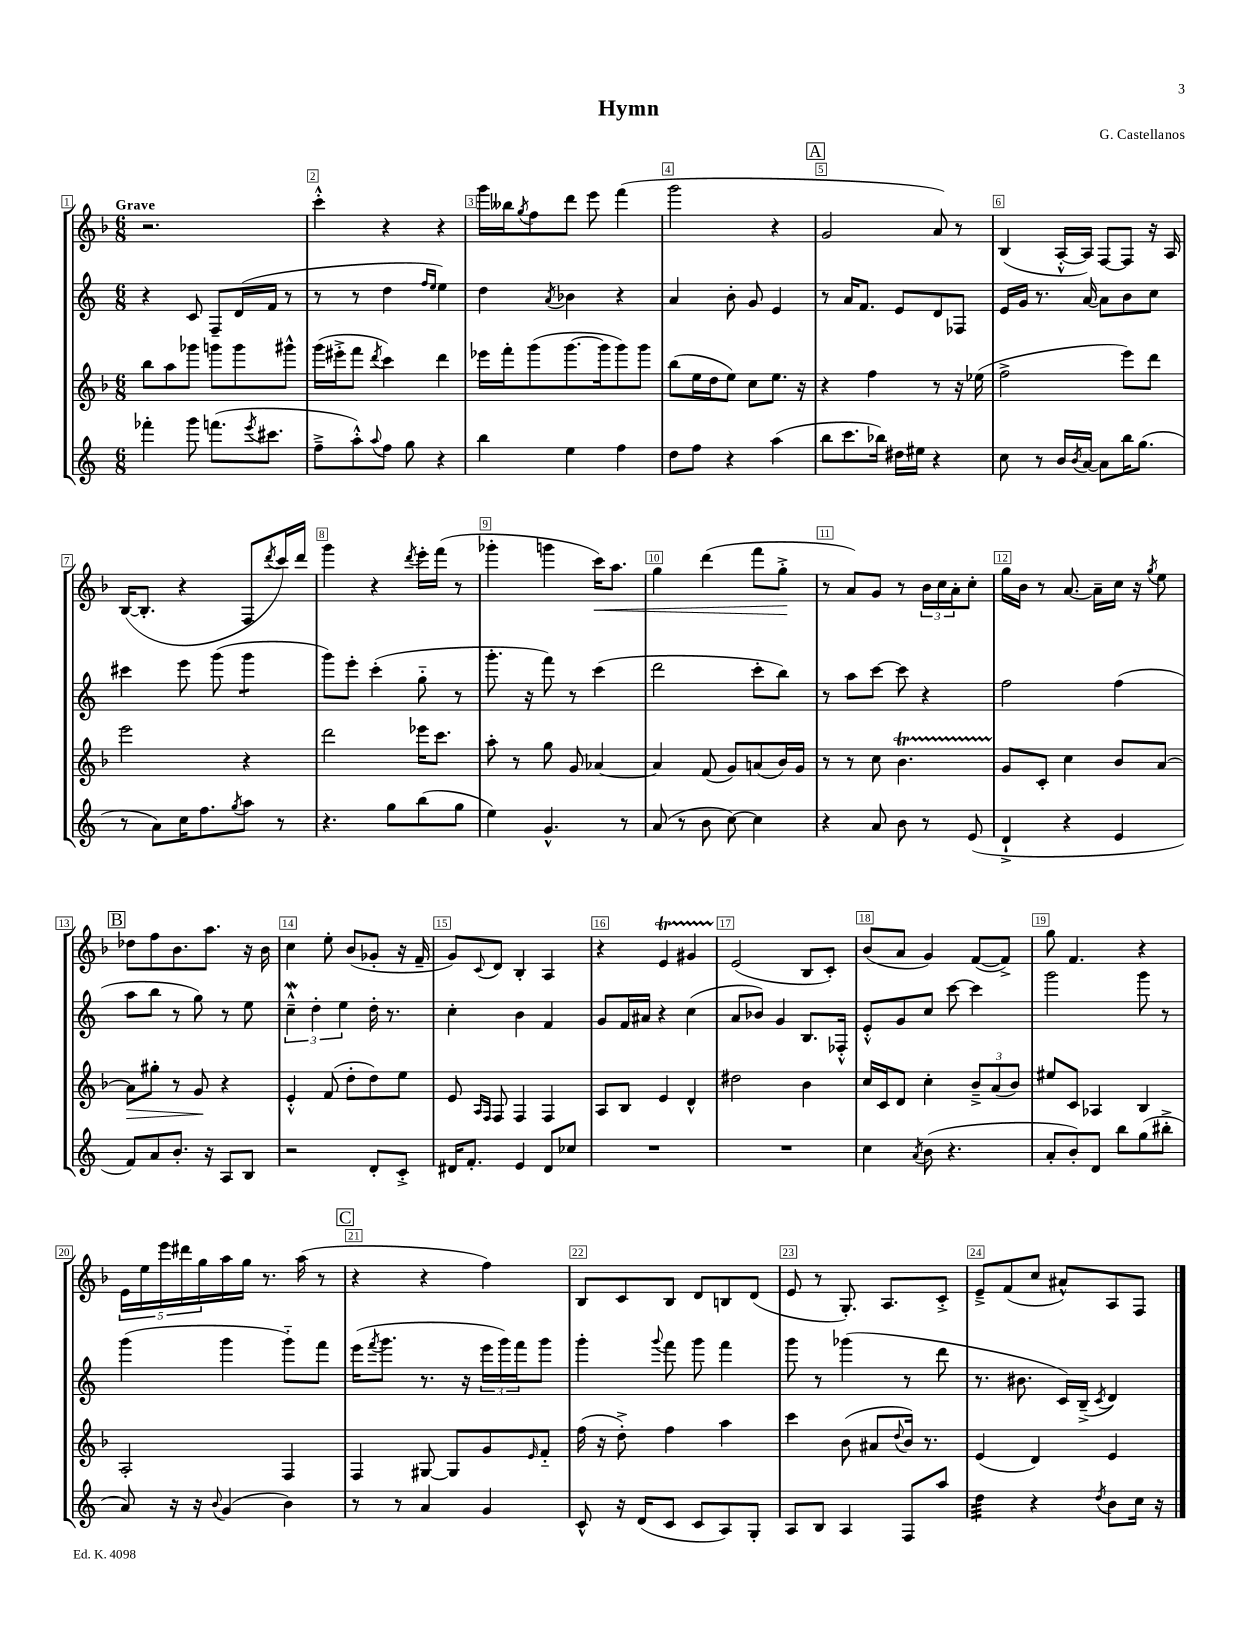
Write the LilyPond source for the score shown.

\header { title = "Hymn" composer = "G. Castellanos" }
<<
\new StaffGroup <<
\new Staff = "s0" {
    \clef treble \key f \major \numericTimeSignature \time 6/8 \tempo "Grave"
    r2. |
    c'''4-.-^ r4 r4 |
    g'''16 beses''16 \acciaccatura { g''8 } f''8 d'''8 e'''8 f'''4( |
    g'''2 r4 |
    \mark \markup { \box "A" } g'2 a'8) r8 |
    bes4( a16~-.-^ a16) f8~ f8 r16 a16 |
    bes16~( bes8.-. r4 f8 \acciaccatura { d'''8 } c'''16) d'''16 |
    g'''4 r4 \acciaccatura { d'''8 } e'''16-. f'''16( r8 |
    ges'''4-. g'''4 c'''16\<) a''8. |
    g''4 d'''4( f'''8 g''8-.->\! |
    r8 a'8) g'8 r8 \tuplet 3/2 { bes'16 c''16 a'16-. } c''8-. |
    g''16 bes'16 r8 a'8.~ a'16-- c''16 r16 \acciaccatura { g''8 } e''8 |
    \mark \markup { \box "B" } des''8 f''8 bes'8. a''8. r16 bes'16 |
    c''4 e''8-. bes'8( ges'8-. r16 f'16-- |
    g'8) \appoggiatura { c'8 } d'8 bes4-. a4 |
    r4 e'4\startTrillSpan gis'4 |
    e'2\stopTrillSpan( bes8 c'8-.) |
    bes'8( a'8 g'4) f'8~( f'8->) |
    g''8 f'4. r4 |
    \tuplet 5/4 { e'16 e''16 e'''16 dis'''16 g''16 } a''16 g''16 r8. a''16( r8 |
    \mark \markup { \box "C" } r4 r4 f''4) |
    bes8 c'8 bes8 d'8 b8 d'8( |
    e'8 r8 g8.-.) a8. c'8-.-> |
    e'8---> f'8( c''8 ais'8-^) a8 f8 \bar "|." |
}
\new Staff = "s1" {
    \clef treble \key c \major \numericTimeSignature \time 6/8
    r4 c'8 f8-- d'16( f'16 r8 |
    r8 r8 d''4 \grace { f''16 e''16 } e''4) |
    d''4 \acciaccatura { a'8 } bes'4 r4 |
    a'4 b'8-. g'8 e'4 |
    \mark \markup { \box "A" } r8 a'16 f'8. e'8 d'8 fes8 |
    e'16 g'16 r8. a'16~ a'8 b'8 c''8 |
    cis'''4 e'''8 g'''8( g'''4:8 |
    g'''8) e'''8-. c'''4-.( g''8-_ r8 |
    g'''8.-. r16 f'''8) r8 c'''4( |
    d'''2 c'''8-. b''8) |
    r8 a''8 c'''8~ c'''8 r4 |
    f''2 f''4( |
    \mark \markup { \box "B" } a''8 b''8 r8 g''8) r8 e''8 |
    \tuplet 3/2 { c''4---^\mordent d''4-. e''4 } d''16-. r8. |
    c''4-. b'4 f'4 |
    g'8 f'16 ais'16 r4 c''4( |
    a'8 bes'8) g'4 b8. fes16-.-^ |
    e'8-.-^ g'8 c''8 c'''8~ c'''4 |
    g'''2 g'''8 r8 |
    g'''4( g'''4 g'''8-_) f'''8 |
    \mark \markup { \box "C" } e'''16( \acciaccatura { f'''8 } g'''8. r8. r16 \tuplet 3/2 { e'''16 g'''16) f'''16 } g'''8 |
    g'''4-. \appoggiatura { g'''8 } f'''8 g'''8 f'''4 |
    g'''8 r8 ges'''4( r8 d'''8 |
    r8. bis'8. c'16) b16--->( \acciaccatura { c'8 } d'4) \bar "|." |
}
\new Staff = "s2" {
    \clef treble \key f \major \numericTimeSignature \time 6/8
    bes''8 a''8 ges'''8 g'''8 g'''8 gis'''8-^ |
    g'''16( eis'''16-.-> f'''8 \acciaccatura { d'''8 } c'''4) d'''4 |
    ees'''16 f'''16-. g'''8( g'''8.~ g'''16 g'''8) g'''8 |
    bes''8( e''16 d''16 e''8) c''8 e''8. r16 |
    \mark \markup { \box "A" } r4 f''4 r8 r16 ees''16( |
    f''2-> e'''8) d'''8 |
    e'''2 r4 |
    d'''2 ees'''16 c'''8. |
    a''8-. r8 g''8 g'8 aes'4~ |
    aes'4 f'8( g'8) a'8( bes'16) g'16 |
    r8 r8 c''8 bes'4.\startTrillSpan |
    g'8\stopTrillSpan c'8-. c''4 bes'8 a'8~ |
    \mark \markup { \box "B" } a'8\> gis''8-. r8 g'8\! r4 |
    e'4-.-^ f'8( d''8-. d''8) e''8 |
    e'8 \grace { a16 f16 } f8 f4 f4 |
    a8 bes8 e'4 d'4-^ |
    dis''2 bes'4 |
    c''16 c'16 d'8 c''4-. \tuplet 3/2 { bes'8---> a'8( bes'8) } |
    eis''8 c'8 aes4 bes4 |
    a2-. f4 |
    \mark \markup { \box "C" } f4 gis8~ gis8 g'8 \grace { e'16 } f'8-_ |
    f''16( r16 d''8-.->) f''4 a''4 |
    c'''4 bes'8( ais'8 \appoggiatura { d''8 } bes'16) r8. |
    e'4( d'4) e'4 \bar "|." |
}
\new Staff = "s3" {
    \clef treble \key c \major \numericTimeSignature \time 6/8
    fes'''4-. g'''8 f'''8.( \acciaccatura { e'''8 } cis'''8. |
    f''8---> a''8-.-^) \appoggiatura { a''8 } f''8 g''8 r4 |
    b''4 e''4 f''4 |
    d''8 f''8 r4 a''4( |
    \mark \markup { \box "A" } b''8 c'''8. bes''16) dis''16 eis''16 r4 |
    c''8 r8 b'16 \acciaccatura { b'8 } a'16~ a'8 b''16 g''8.( |
    r8 a'8) c''16 f''8. \acciaccatura { g''8 } a''8 r8 |
    r4. g''8 b''8( g''8 |
    e''4) g'4.-^ r8 |
    a'8( r8 b'8 c''8~) c''4 |
    r4 a'8 b'8 r8 e'8( |
    d'4-!-> r4 e'4 |
    \mark \markup { \box "B" } f'8) a'8 b'8.-. r16 a8 b8 |
    r2 d'8-. c'8-.-> |
    dis'16 f'8.-. e'4 dis'8 ces''8 |
    R2. |
    R2. |
    c''4 \acciaccatura { a'8 } b'8( r4. |
    a'8-. b'8-.) d'8 b''8 g''8( bis''8-.-> |
    a'8) r16 r16 \appoggiatura { b'8 } g'4( b'4) |
    \mark \markup { \box "C" } r8 r8 a'4 g'4 |
    c'8-^ r16 d'16( c'8 c'8 a8) g8-. |
    a8 b8 a4 f8 a''8 |
    d''4:32 r4 \acciaccatura { d''8 } b'8 c''16 r16 \bar "|." |
}
>>
>>
\layout { \context { \Score \override BarNumber.break-visibility = ##(#f #t #t) barNumberVisibility = #all-bar-numbers-visible \override BarNumber.stencil = #(make-stencil-boxer 0.1 0.3 ly:text-interface::print) } }
